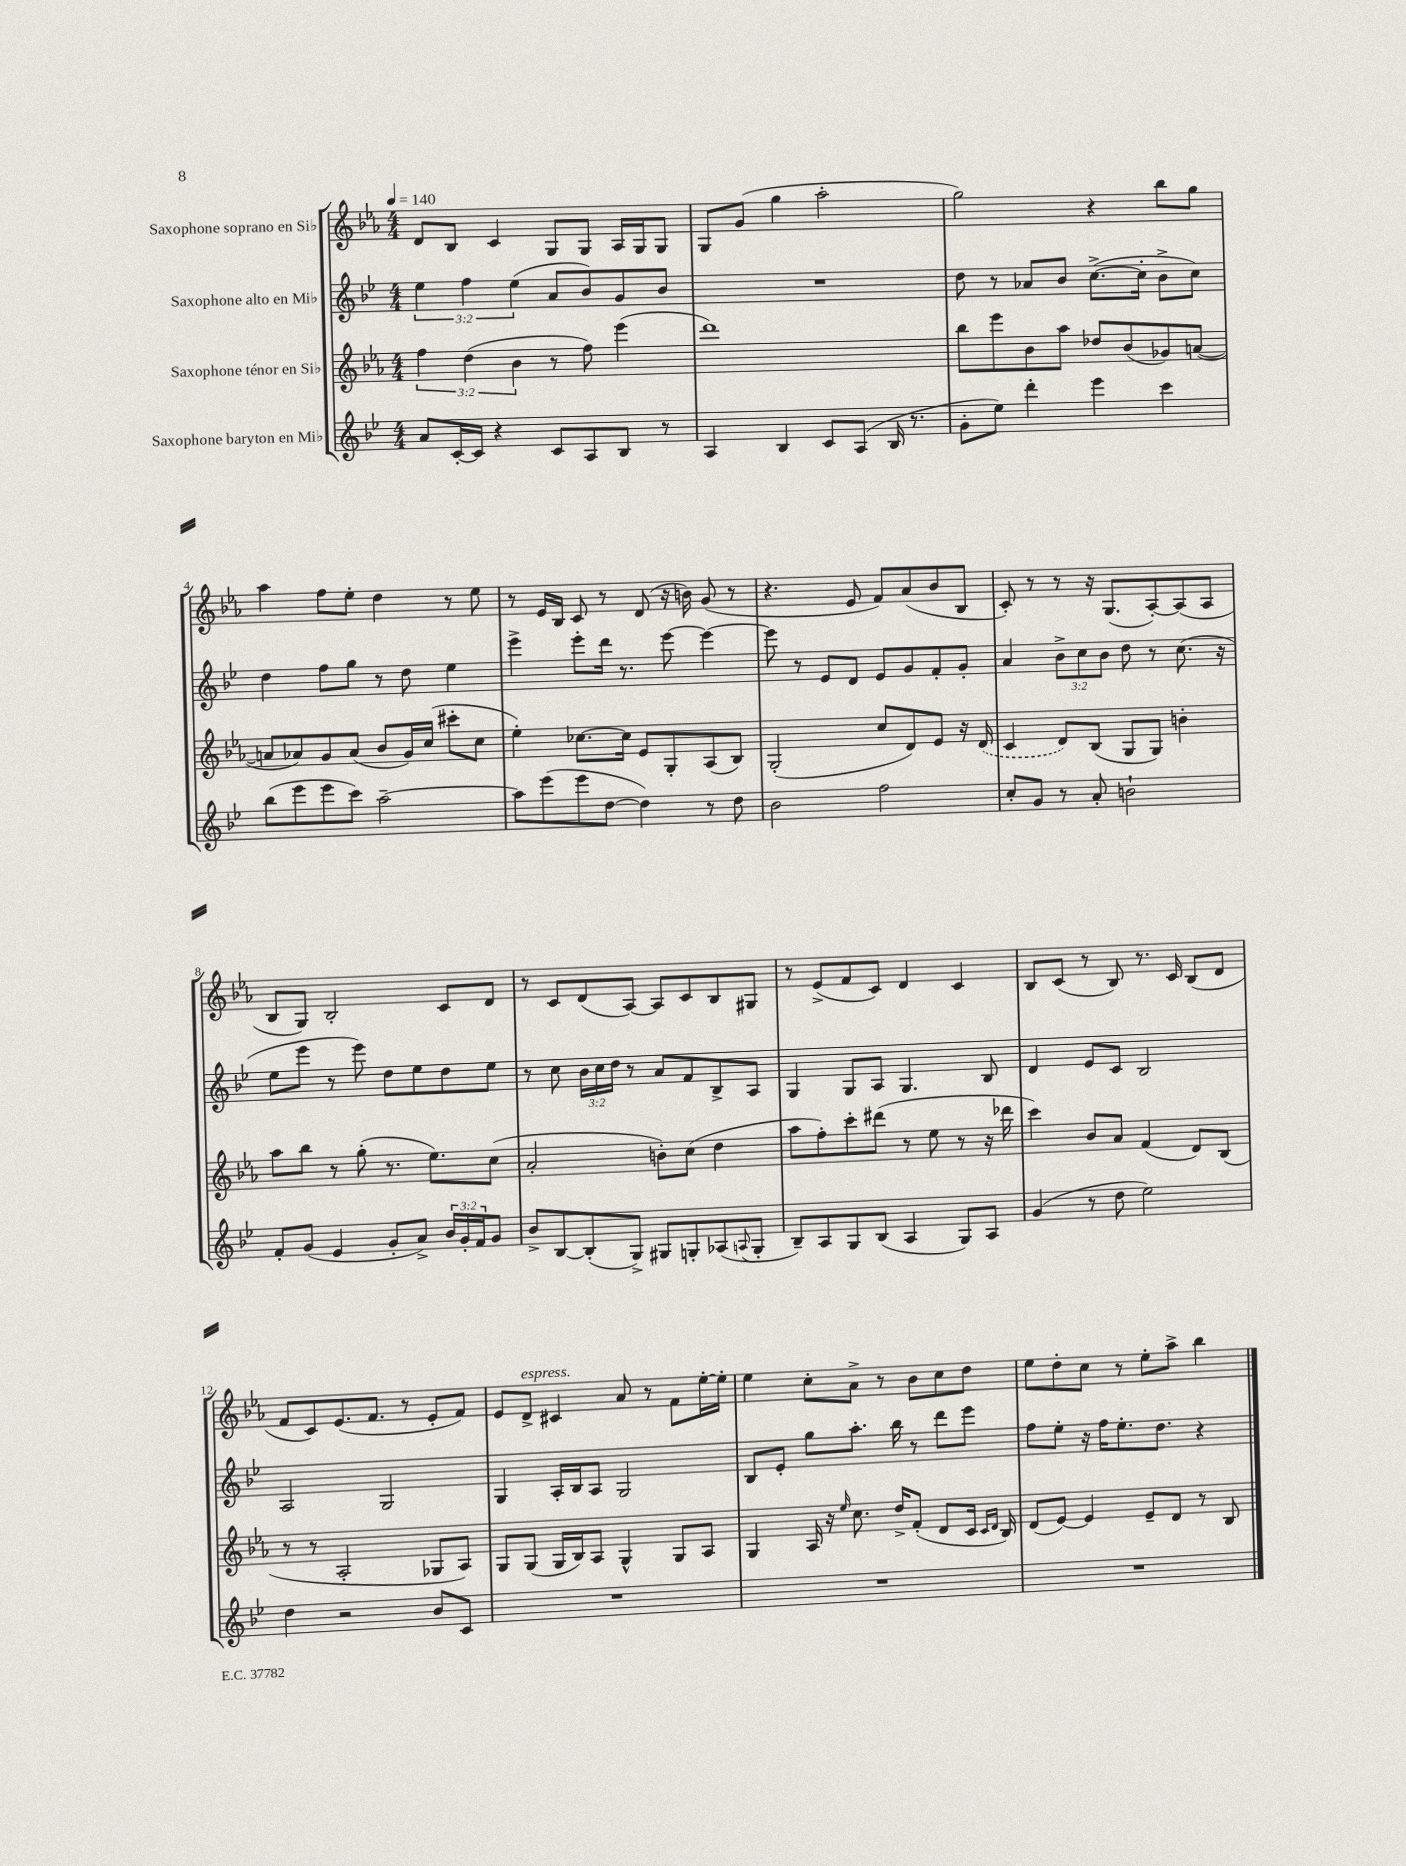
<<
\new StaffGroup <<
\new Staff = "s0" \with { instrumentName = "Saxophone soprano en Sib" } {
    \clef treble \key ees \major \numericTimeSignature \time 4/4 \tempo 4 = 140
    d'8 bes8 c'4 g8 g8 aes16 g16 g8 |
    g8 g'8( g''4 aes''2-. |
    g''2) r4 bes''8 g''8 |
    aes''4 f''8 ees''8-. d''4 r8 ees''8 |
    r8 ees'16 bes16 c'8 r8 d'8( r16 b'16) g'8( r8 |
    r4. ees'8 f'8) aes'8( bes'8 bes8 |
    c'8-.) r8 r8 r16 g8.( aes8~-.) aes8( aes8 |
    bes8 g8) bes2-. c'8 d'8 |
    r8 c'8 d'8( aes8~) aes8 c'8 bes8 gis8 |
    r8 ees'8->( f'8 c'8) d'4 c'4 |
    bes8 c'8( r8 bes8) r8. c'16 bes8( d'8 |
    f'8 c'8) ees'8.( f'8. r8 ees'8-. f'8) |
    ees'8 d'8->^\markup { \italic "espress." } cis'4 aes'8 r8 f'8 ees''16~-. ees''16-. |
    ees''4 c''8-. aes'8-> r8 bes'8 c''8 d''8 |
    ees''8 d''8-. c''8 r8 ees''8-. aes''8-> bes''4 \bar "|." |
}
\new Staff = "s1" \with { instrumentName = "Saxophone alto en Mib" } {
    \clef treble \key bes \major \numericTimeSignature \time 4/4 \override Staff.TupletNumber.text = #tuplet-number::calc-fraction-text
    \tuplet 3/2 { ees''4 f''4 ees''4( } a'8 bes'8) g'8 bes'8 |
    R1 |
    d''8 r8 aes'8 bes'8 c''8.~->( c''16-. bes'8-> c''8) |
    d''4 f''8 g''8 r8 d''8 ees''4 |
    ees'''4-> ees'''8-. d'''16 r8. ees'''8~ ees'''4~ |
    ees'''8 r8 ees'8 d'8 ees'8 g'8 f'8-. g'8-. |
    a'4 \tuplet 3/2 { bes'8-> c''8 bes'8 } d''8 r8 c''8.( r16 |
    ees''8 ees'''8 r8 ees'''8) d''8 ees''8 d''8 ees''8 |
    r8 c''8 \tuplet 3/2 { bes'16 c''16 d''16 } r8 a'8 f'8 bes8-> a8 |
    g4 g8 a8 g4. bes8 |
    d'4 ees'8 c'8 bes2 |
    a2 g2 |
    g4 a16-. bes16 a8 g2 |
    bes8 ees'8-. g''8 a''8.-. bes''16 r8 d'''8 ees'''8 |
    f''8 ees''8-. r16 f''16 ees''8.-. d''8. r4 \bar "|." |
}
\new Staff = "s2" \with { instrumentName = "Saxophone ténor en Sib" } {
    \clef treble \key ees \major \numericTimeSignature \time 4/4 \override Staff.TupletNumber.text = #tuplet-number::calc-fraction-text
    \tuplet 3/2 { f''4 d''4( bes'4 } r8 f''8) ees'''4( |
    d'''1) |
    bes''8 ees'''8 bes'8 aes''8 des''8 bes'8( ges'8) a'8~( |
    a'8 aes'8) g'8 aes'8( bes'8 g'16) c''16( cis'''8-. c''8 |
    ees''4-.) ces''8.~ ces''16 ees'8 g8-. aes8( bes8) |
    g2-.( c''8 d'8) ees'8 r16 \once \slurDashed d'16( |
    c'4 d'8) bes8( g8 g8) b'4-. |
    aes''8 bes''8 r8 g''8-.( r8. ees''8.) c''8( |
    aes'2-. b'8-.) c''8( d''4 |
    aes''8 f''8-.) c'''8-. dis'''8( r8 ees''8 r8 r16 des'''16 |
    c'''4) bes'8 aes'8 f'4( d'8) bes8( |
    r8 r8 aes2-. ges8 aes8) |
    g8 g8( g16 bes16) aes8 g4-^ g8 aes8 |
    g4 aes16 r16 \grace { ees''16 } c''8. d''16-> f'8-.( d'8 c'16 \grace { c'16 d'16 } bes16) |
    d'8( ees'8~) ees'4 ees'8-- d'8 r8 bes8 \bar "|." |
}
\new Staff = "s3" \with { instrumentName = "Saxophone baryton en Mib" } {
    \clef treble \key bes \major \numericTimeSignature \time 4/4 \override Staff.TupletNumber.text = #tuplet-number::calc-fraction-text
    a'8 c'16~-. c'16 r4 c'8 a8 bes8 r8 |
    a4 bes4 c'8 a8( bes16 r8. |
    g'8-. ees''8) d'''4-. ees'''4 c'''4 |
    bes''8( ees'''8 ees'''8 c'''8) a''2~-- |
    a''8 ees'''8( ees'''8 d''8~ d''4) r8 d''8 |
    bes'2 f''2 |
    c''8-. g'8 r8 a'8-. b'2-! |
    f'8-. g'8( ees'4 g'8-. a'8->) \tuplet 3/2 { bes'16 g'16-. f'16 } g'8 |
    bes'8-> bes8~ bes8-.( g8->) gis8 g8-. aes8( \appoggiatura { a8 } g8-. |
    bes8--) a8 g8 bes8( a4 g8) a8 |
    g'4( r8 d''8 ees''2) |
    d''4 r2 bes'8 c'8 |
    R1 |
    R1 |
    R1 \bar "|." |
}
>>
>>
